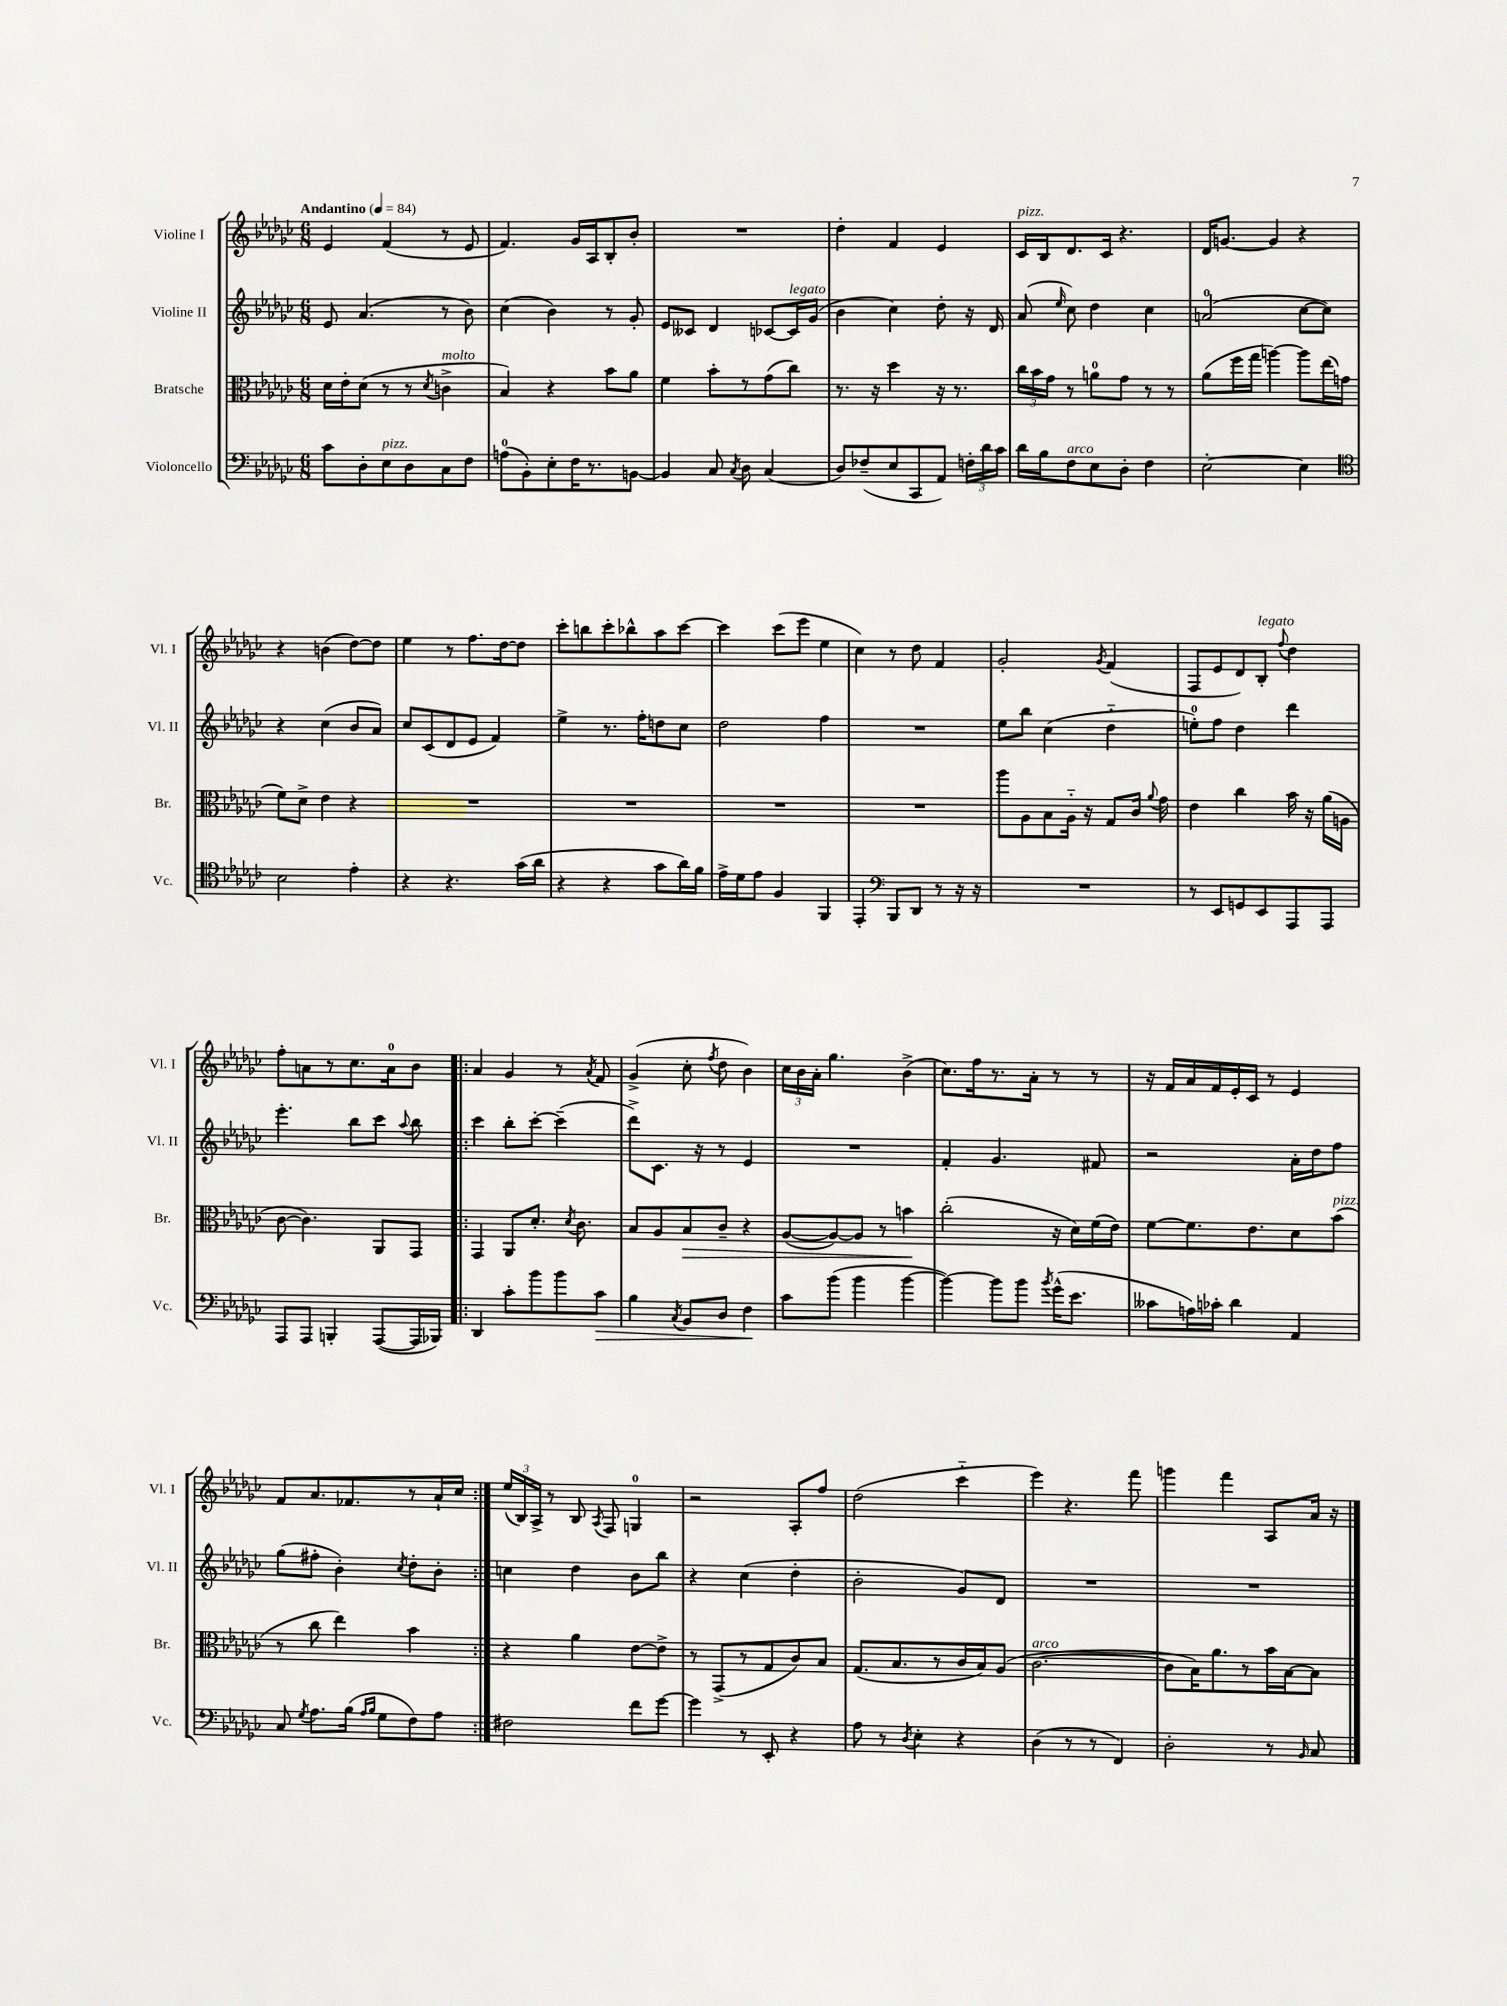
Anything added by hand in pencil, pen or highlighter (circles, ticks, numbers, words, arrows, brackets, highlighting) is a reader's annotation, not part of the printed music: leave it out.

**kern	**dynam	**kern	**dynam	**kern	**kern
*part4	*part4	*part3	*part3	*part2	*part1
*staff4	*staff4	*staff3	*staff3	*staff2	*staff1
*I"Violoncello	*	*I"Bratsche	*	*I"Violine II	*I"Violine I
*I'Vc.	*	*I'Br.	*	*I'Vl. II	*I'Vl. I
*clefF4	*	*clefC3	*	*clefG2	*clefG2
*k[b-e-a-d-g-c-]	*	*k[b-e-a-d-g-c-]	*	*k[b-e-a-d-g-c-]	*k[b-e-a-d-g-c-]
*M6/8	*	*M6/8	*	*M6/8	*M6/8
*MM84	*	*MM84	*	*MM84	*MM84
=1	=1	=1	=1	=1	=1
!	!	!	!	!	!LO:TX:a:B:t=Andantino
8c-\L	.	16d-\LL	.	8e-/	4e-/
.	.	16e-'\J	.	.	.
8D-'\	.	(8d-\J	.	(4.a-/	.
!LO:TX:a:i:t=pizz.	!	!	!	!	!
8E-\	.	8r	.	.	(4f/
8D-\	.	8r	.	.	.
.	.	8qd-/	.	.	.
!	!	!LO:TX:a:i:t=molto	!	!	!
8C-\	.	4cn^\	.	8r	8r
8F\J	.	.	.	8b-\)	8e-/
=2	=2	=2	=2	=2	=2
(8An\L	.	4B-/)	.	(4cc-\	4.f/)
8BB-'\)	.	.	.	.	.
8E-'\	.	4r	.	4b-\)	.
16F\K	.	.	.	.	16g-/LL
8.r	.	.	.	.	16A-/J
.	.	8b-\L	.	8r	8B-'/
[8BBn\J	.	8a-\J	.	8g-'/	8b-'/J
=3	=3	=3	=3	=3	=3
4BB/]	.	4f\	.	8e-/L	2.r
.	.	.	.	8c--X/J	.
8C-/	.	8b-'\L	.	4d-/	.
8qC-/	.	.	.	.	.
8D-\	.	8r	.	.	.
(4C-/	.	(8g-\	.	[8c-X/L	.
!	!	!	!	!LO:TX:a:i:t=legato	!
.	.	8cc-\J)	.	16c-/L]	.
.	.	.	.	(16g-/JJ	.
=4	=4	=4	=4	=4	=4
8D-/L)	.	8.r	.	4b-\	4dd-'\
(8F-X~/	.	.	.	.	.
.	.	16r	.	.	.
8E-/	.	4dd-\	.	4cc-\)	4f/
8CC-/	.	.	.	.	.
8AA-/J)	.	16r	.	8dd-'\	4e-/
.	.	8.r	.	.	.
24Fn'\LL	.	.	.	16r	.
24d-\	.	.	.	.	.
.	.	.	.	16d-/	.
24c-\JJ	.	.	.	.	.
=5	=5	=5	=5	=5	=5
!	!	!	!	!	!LO:TX:a:i:t=pizz.
16d-\LL	.	24cc-\LL	.	(8a-/	16c-/LL
.	.	24b-\	.	.	.
16B-\J	.	.	.	.	16B-/J
.	.	24g-\JJ	.	.	.
.	.	.	.	16qqee-/	.
!LO:TX:a:i:t=arco	!	!	!	!	!
8F\	.	8r	.	8cc-\)	8.d-/
8E-\	.	8an\L	.	4dd-\	.
.	.	.	.	.	16c-/Jk
8D-'\J	.	8g-\J	.	.	4.r
4F\	.	8r	.	4cc-\	.
.	.	8r	.	.	.
=6	=6	=6	=6	=6	=6
[2E-'\	.	(8a-\L	.	(2an/	16d-/KL
.	.	.	.	.	[8.gn/J
.	.	16ff\L	.	.	.
.	.	16gg-\JJ	.	.	.
.	.	[4aan\)	.	.	4g/]
4E-\]	.	8aa\L]	.	[8cc-\L	4r
.	.	(16ee-\L	.	8cc-\J])	.
.	.	16gn\JJ	.	.	.
!!LO:LB:g=z
=7	=7	=7	=7	=7	=7
*clefC4	*	*	*	*	*
2B-\	.	8f\L)	.	4r	4r
.	.	8d-^\J	.	.	.
.	.	4e-\	.	(4cc-\	(4bn\
4e-'\	.	4r	.	8b-/L	[8dd-\L)
.	.	.	.	8a-/J)	8dd-\J]
=8	=8	=8	=8	=8	=8
4r	.	2.r	.	8cc-/L	4ee-\
.	.	.	.	(8c-/	.
4.r	.	.	.	8d-/	8r
.	.	.	.	8e-/J	8.ff\L
.	.	.	.	4f/)	.
.	.	.	.	.	[16dd-\k
(16g-\LL	.	.	.	.	8dd-\J]
16a-\JJ	.	.	.	.	.
=9	=9	=9	=9	=9	=9
4r	.	2.r	.	4ee-^\	8ccc-'\L
.	.	.	.	.	8bbn\
4r	.	.	.	8.r	8ccc-'\
.	.	.	.	.	8bb-X^^\
.	.	.	.	16ff'\KL	.
8g-\L	.	.	.	8ddn\	8aa-\
16a-\L)	.	.	.	8cc-\J	[8ccc-\J
16f\JJ	.	.	.	.	.
=10	=10	=10	=10	=10	=10
16e-^\LL	.	2.r	.	2dd-\	4ccc-\]
16d-\J	.	.	.	.	.
8e-\J	.	.	.	.	.
4F/	.	.	.	.	(8ccc-\L
.	.	.	.	.	8eee-\J
4FF/	.	.	.	4ff\	4ee-\
=11	=11	=11	=11	=11	=11
4EE-'/	.	2.r	.	2.r	4cc-\)
*clefF4	*	*	*	*	*
8BBB-/L	.	.	.	.	8r
8DD-/J	.	.	.	.	8dd-\
8r	.	.	.	.	4f/
16r	.	.	.	.	.
16r	.	.	.	.	.
=12	=12	=12	=12	=12	=12
2.r	.	8aa-\L	.	8ee-\L	2g-'/
.	.	8A-\	.	8bb-\J	.
.	.	8B-\	.	(4cc-\	.
.	.	16A-\Jk	.	.	.
.	.	16r	.	.	.
.	.	.	.	.	8qg-/
.	.	8G-/L	.	4dd-\	(4f/
.	.	16c-/Jk	.	.	.
.	.	8qqa-/	.	.	.
.	.	16g-\	.	.	.
=13	=13	=13	=13	=13	=13
8r	.	4e-\	.	8een'\L)	8F/L
8EE-/L	.	.	.	8ff\J	8e-/
8GGn/	.	4cc-\	.	4dd-\	8d-/)
!	!	!	!	!	!LO:TX:a:i:t=legato
8EE-/	.	.	.	.	8B-'/J
.	.	.	.	.	8qqff/
8AAA-/	.	16b-\	.	4ddd-\	4dd-\
.	.	16r	.	.	.
8AAA-/J	.	(16a-\LL	.	.	.
.	.	16An\JJ	.	.	.
!!LO:LB:g=z
=14	=14	=14	=14	=14	=14
8AAA-/L	.	[8c-\	.	4.eee-'\	8ff'\L
8AAA-/J	.	4.c-\])	.	.	8an\
4BBBn'/	.	.	.	.	8r
.	.	.	.	8bb-\L	8.cc-\
([8AAA-/L	.	8AA-/L	.	8ccc-\J	.
.	.	.	.	.	16a\k
.	.	.	.	8qqaa-/	.
16AAA-/L]	.	8GG-/J	.	8bb-\	8b-\J
16BBB-X/JJ)	.	.	.	.	.
=15!|:	=15!|:	=15!|:	=15!|:	=15!|:	=15!|:
4DD-/	.	4GG-/	.	4ccc-\	4a-/
8c-'\L	.	8AA-/L	.	8bb-'\L	4g-/
8b-\	.	8.d-'/J	.	[8ccc-'\J	.
8b-\	.	.	.	(4ccc-~\]	8r
.	.	8qd-/	.	.	.
.	.	8.c-\	.	.	.
.	.	.	.	.	8qa-/
!	!LO:HP:b	!	!	!	!
8c-\J	>	.	.	.	8f/
=16	=16	=16	=16	=16	=16
4B-\	.	8B-/L	.	8ddd-^\L)	(4g-^/
.	.	8A-/	.	8.c-\J	.
8qC-/	.	.	.	.	.
!	!	!	!LO:HP:b	!	!
8BB-/L	.	8B-/	>	.	8cc-'\
.	.	.	.	16r	.
.	.	.	.	.	8qff/
8D-/J	.	8c-~/J	.	8r	8dd-\
4F\	.	4r	.	4e-/	4b-\)
.	]	.	.	.	.
=17	=17	=17	=17	=17	=17
8c-\L	.	([8A-/L	.	2.r	24cc-\LL
.	.	.	.	.	24b-\
.	.	.	.	.	24a-'\JJ
(8b-\J	.	8A-/_)	.	.	4.gg-\
4b-\	.	8A-/J]	.	.	.
.	.	8r	.	.	.
[4b-\	.	4bn\	.	.	(4b-^\
.	.	.	]	.	.
=18	=18	=18	=18	=18	=18
4b-\_)	.	(2cc-'\	.	4f'/	8.cc-\L)
.	.	.	.	.	16ff\k
8b-\L]	.	.	.	4.g-/	8.r
8b-\J	.	.	.	.	.
.	.	.	.	.	16a-'\Jk
8qb-/	.	.	.	.	.
(16g-^^\KL	.	16r	.	.	8r
8.e-\J	.	16d-\LL)	.	.	.
.	.	(16f\	.	8f#X/	8r
.	.	16e-\JJ)	.	.	.
=19	=19	=19	=19	=19	=19
8c--X\L	.	[8f\L	.	2r	16r
.	.	.	.	.	16f/LL
16An\L)	.	8.f\]	.	.	16a-/
16c-X'\JJ	.	.	.	.	16f/
4d-\	.	.	.	.	16e-'/
.	.	8.e-\	.	.	16c-/JJ
.	.	.	.	.	8r
4AA-/	.	8d-\	.	16a-'\LL	4e-/
.	.	.	.	16dd-\J	.
!	!	!LO:TX:a:i:t=pizz.	!	!	!
.	.	(8b-\J	.	8ff\J	.
!!LO:LB:g=z
=20	=20	=20	=20	=20	=20
8C-/	.	8r	.	(8gg-\L	8f/L
8qG-/	.	.	.	.	.
8.A-\L	.	8cc-\	.	8ff#X'\J	8.a-/
.	.	4ee-\)	.	4b-'\)	.
(16B-\Jk	.	.	.	.	8.f-X/
16qqA-/LL	.	.	.	.	.
16qqB-/JJ	.	.	.	.	.
8G-\L	.	.	.	.	.
.	.	.	.	8qcc-/	.
8F\)	.	4b-\	.	8dd-'\L	8r
8A-\J	.	.	.	8b-'\J	16a-`/L
.	.	.	.	.	16cc-/JJ
=21:|!	=21:|!	=21:|!	=21:|!	=21:|!	=21:|!
2F#X\	.	4r	.	4ccn\	(24ee-/LL
.	.	.	.	.	24B-/)
.	.	.	.	.	24A-^/JJ
.	.	.	.	.	8r
.	.	4a-\	.	4dd-\	8B-/
.	.	.	.	.	8qA-/
.	.	.	.	.	8F/
8f\L	.	[8e-\L	.	8b-\L	4Gn/
[8g-\J	.	8e-^\J]	.	8bb-\J	.
=22	=22	=22	=22	=22	=22
4g-\]	.	8r	.	4r	2r
.	.	(8GG-^/L	.	.	.
8r	.	8r	.	(4cc-\	.
8EE-'/	.	8G-/	.	.	.
4r	.	8c-/)	.	4dd-'\	8A-'/L
.	.	8B-/J	.	.	8ff/J
=23	=23	=23	=23	=23	=23
8A-\	.	(8.G-/L	.	2b-'\	(2dd-\
8r	.	.	.	.	.
.	.	8.B-/	.	.	.
8qD-/	.	.	.	.	.
4E-'\	.	.	.	.	.
.	.	8r	.	.	.
4r	.	16c-/L	.	8g-/L)	4ccc-\
.	.	16B-/J)	.	.	.
.	.	(8A-/J	.	8d-/J	.
=24	=24	=24	=24	=24	=24
!	!	!LO:TX:a:i:t=arco	!	!	!
(4D-\	.	[2.c-\	.	2.r	4eee-\)
8r	.	.	.	.	4.r
8r	.	.	.	.	.
4FF/)	.	.	.	.	.
.	.	.	.	.	8fff\
=25	=25	=25	=25	=25	=25
2D-'\	.	8c-\L]	.	2.r	4gggn\
.	.	16B-\K)	.	.	.
.	.	8.a-\	.	.	.
.	.	.	.	.	4fff\
.	.	8r	.	.	.
8r	.	16b-\L	.	.	8A-/L
.	.	[16B-\J	.	.	.
16qqBB-/	.	.	.	.	.
8C-/	.	8B-\J]	.	.	16a-/Jk
.	.	.	.	.	16r
==	==	==	==	==	==
*-	*-	*-	*-	*-	*-
